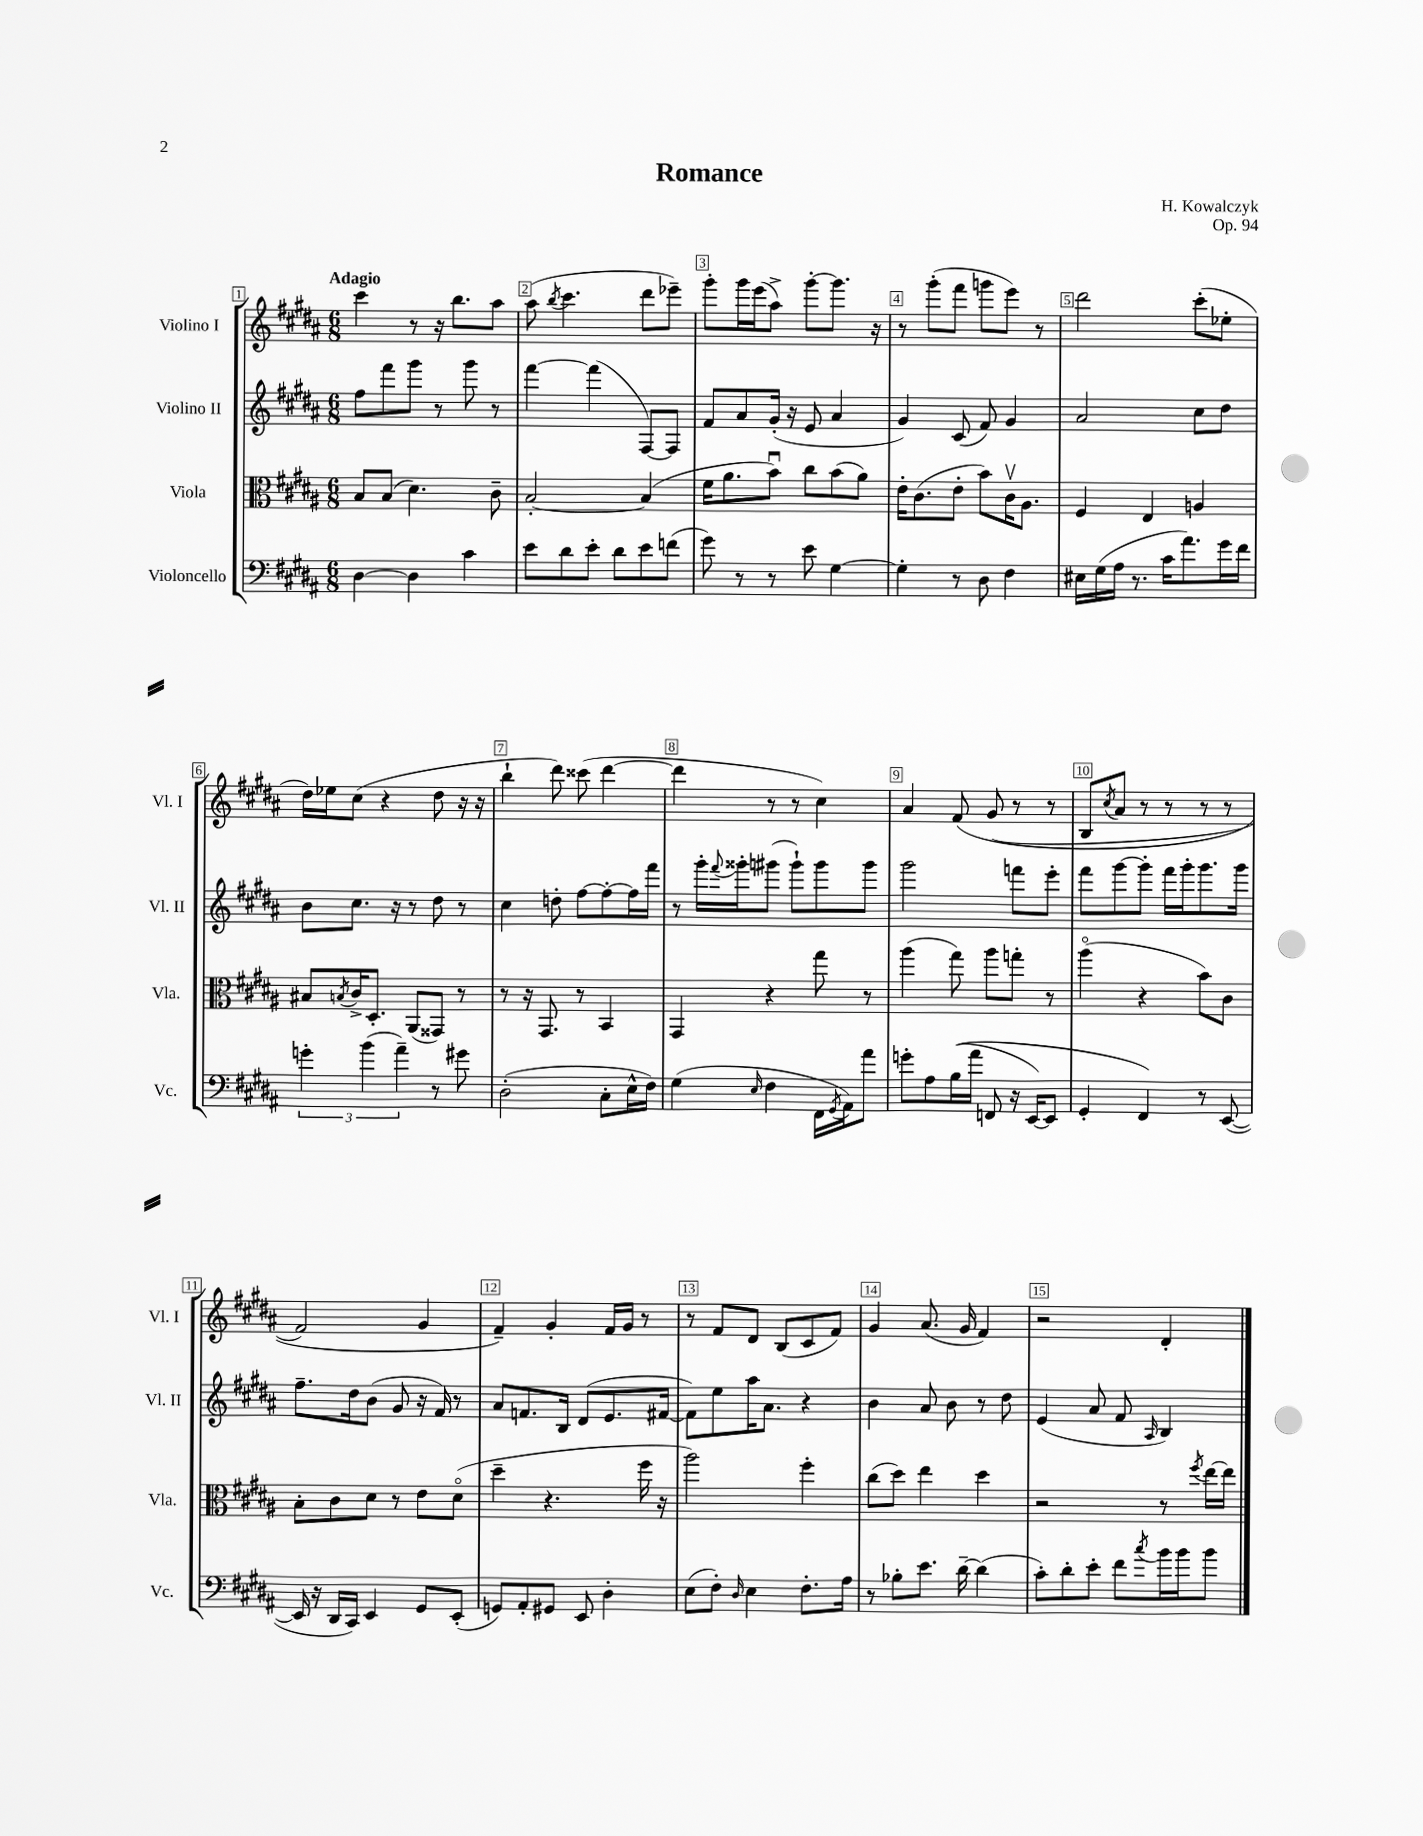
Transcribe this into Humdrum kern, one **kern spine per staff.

**kern	**kern	**kern	**kern
*part4	*part3	*part2	*part1
*staff4	*staff3	*staff2	*staff1
*I"Violoncello	*I"Viola	*I"Violino II	*I"Violino I
*I'Vc.	*I'Vla.	*I'Vl. II	*I'Vl. I
*clefF4	*clefC3	*clefG2	*clefG2
*k[f#c#g#d#a#]	*k[f#c#g#d#a#]	*k[f#c#g#d#a#]	*k[f#c#g#d#a#]
*M6/8	*M6/8	*M6/8	*M6/8
=1	=1	=1	=1
!	!	!	!LO:TX:a:B:t=Adagio
[4D#\	8B/L	8ff#\L	4ccc#\
.	(8B/J	8fff#\	.
4D#\]	4.d#\)	8ggg#\J	8r
.	.	8r	16r
.	.	.	8.bb\L
4c#\	.	8ggg#\	.
.	8c#~\	8r	8aa#\J
=2	=2	=2	=2
8e\L	[2B'/	[4fff#\	(8aa#\
.	.	.	8qbb/
8d#\	.	.	4.ccc#\
8e'\J	.	(4fff#\]	.
8d#\L	.	.	.
8e\	(4B/]	[8F#/L)	8ddd#\L
(8fn\J	.	8F#/J]	8eee-X~\J)
=3	=3	=3	=3
8g#\)	16f#\KL	8f#/L	8ggg#'\L
.	8.a#\	.	.
8r	.	8a#/	16ggg#\L
.	.	.	(16eee\J
8r	8bu\J)	(16g#'/Jk	8aa#^\J)
.	.	16r	.
8e\	8cc#\L	8e/	[8ggg#'\L
[4G#\	(8b\	4a#/	8.ggg#\J]
.	8a#\J)	.	.
.	.	.	16r
=4	=4	=4	=4
4G#'\]	16e'\KL	4g#/)	8r
.	(8.c#\	.	.
.	.	.	(8ggg#'\L
8r	8e'\J	(8c#/	8fff#\J
8D#\	8b\L)	8f#/)	8gggn\L
4F#\	16c#v\K	4g#/	8eee\J)
.	8.A#\J	.	.
.	.	.	8r
=5	=5	=5	=5
16E#X\LL	4F#/	2a#/	2ddd#\
(16G#\	.	.	.
16A#\JJ	.	.	.
8.r	.	.	.
.	4E/	.	.
16c#\KL	.	.	.
8.a#\)	.	.	.
.	4An/	8cc#\L	(8ccc#'\L
16g#\L	.	8dd#\J	8ee-X'\J
16f#\JJ	.	.	.
!!LO:LB:g=z
=6	=6	=6	=6
6gn'\	8B#X/L	8b\L	16dd#\LL)
.	.	.	16ee-X\J
.	8qBn/	.	.
.	16c#^/K	8.cc#\J	(8cc#\J
(6b\	.	.	.
.	8.D#'/J	.	.
.	.	.	4r
.	.	16r	.
6a#~\)	.	.	.
.	(8AA#/L	8r	.
8r	8GG##X/J)	8dd#\	8dd#\
8g#X\	8r	8r	16r
.	.	.	16r
=7	=7	=7	=7
(2D#'\	8r	4cc#\	4bb`\
.	16r	.	.
.	8.GG#/	.	.
.	.	8ddn'\	8ddd#\)
.	8r	[8ff#\L	(8ccc##X\
8C#'\L	4BB/	8ff#'\_	[4ddd#\
16E^^\L	.	16ff#\L]	.
16F#\JJ)	.	16fff#\JJ	.
=8	=8	=8	=8
(4G#\	4GG#/	8r	4ddd#\]
.	.	16ggg#'\LL	.
.	.	8qqfff#/	.
.	.	16ggg##X'\J	.
16qqE/	.	.	.
4F#\	4r	(8ggg#X\J	8r
.	.	8ggg#`\L)	8r
16FF#\LL	8gg#\	8ggg#\	4cc#\)
8qGG#/	.	.	.
16AA#\J)	.	.	.
8a#\J	8r	8ggg#\J	.
=9	=9	=9	=9
8gn'\L	(4aa#\	2ggg#\	4a#/
8A#\	.	.	.
((16B\L	8gg#\)	.	(8f#/
16a#\JJ	.	.	.
8FFn/	8aa#\L	.	(8g#/
16r	8ggn'\J	8fffn\L	8r
[16EE/KL)	.	.	.
8EE/J]	8r	8eee'\J	8r
=10	=10	=10	=10
4GG#'/	(4aa#\	8fff#\L	8B/L
.	.	.	8qcc#/
.	.	[8ggg#\	8a#/J
4FF#/)	4r	8ggg#'\J]	8r
.	.	16fff#\LL	8r
.	.	16ggg#'\J	.
8r	8b\L)	8.ggg#\	8r
([8EE/	8c#\J	.	8r
.	.	16ggg#\Jk	.
!!LO:LB:g=z
=11	=11	=11	=11
16EE/]	8B'\L	8.ff#~\L	2f#/)
16r	.	.	.
16DD#/LL	8c#\	.	.
16CC#/JJ)	.	16dd#\k	.
4EE/	8d#\J	(8b\J	.
.	8r	8g#/	.
8GG#/L	8e\L	16r	4g#/
.	.	16f#/)	.
(8EE'/J	(8d#\J	8r	.
=12	=12	=12	=12
8GGn/L)	4dd#~\	8a#/L	4f#~/)
8AA#'/	.	8.fn/	.
8GG#X/J	4.r	.	4g#'/
.	.	16B/Jk	.
8EE/	.	(8d#/L	.
4D#'\	.	8.e/	16f#/LL
.	.	.	16g#/JJ
.	16ff#\	.	8r
.	16r	[16f#X/Jk	.
=13	=13	=13	=13
(8E\L	2aa#\)	8f#\L])	8r
8F#'\J)	.	8ee\	8f#/L
16qqD#/	.	.	.
4E\	.	16aa#\K	8d#/J
.	.	8.a#\J	.
.	.	.	(8B/L
8.F#'\L	4ff#'\	4r	8c#/
.	.	.	8f#/J)
16A#\Jk	.	.	.
=14	=14	=14	=14
8r	(8cc#\L	4b\	4g#/
8B-X'\L	8dd#\J)	.	.
8.e\J	4ee\	8a#/	(8.a#/
.	.	8b\	.
[16d#~\	.	.	16g#/
(4d#\]	4dd#\	8r	4f#/)
.	.	8dd#\	.
=15	=15	=15	=15
8c#'\L)	2r	(4e/	2r
8d#'\	.	.	.
8e'\J	.	8a#/	.
8f#\L	.	8f#/	.
8qcc#/	.	16qqA#/	.
16b\L	8r	4B/)	4d#'/
16b\J	.	.	.
.	8qff#/	.	.
8b\J	[16ee\LL	.	.
.	16ee\JJ]	.	.
==	==	==	==
*-	*-	*-	*-
